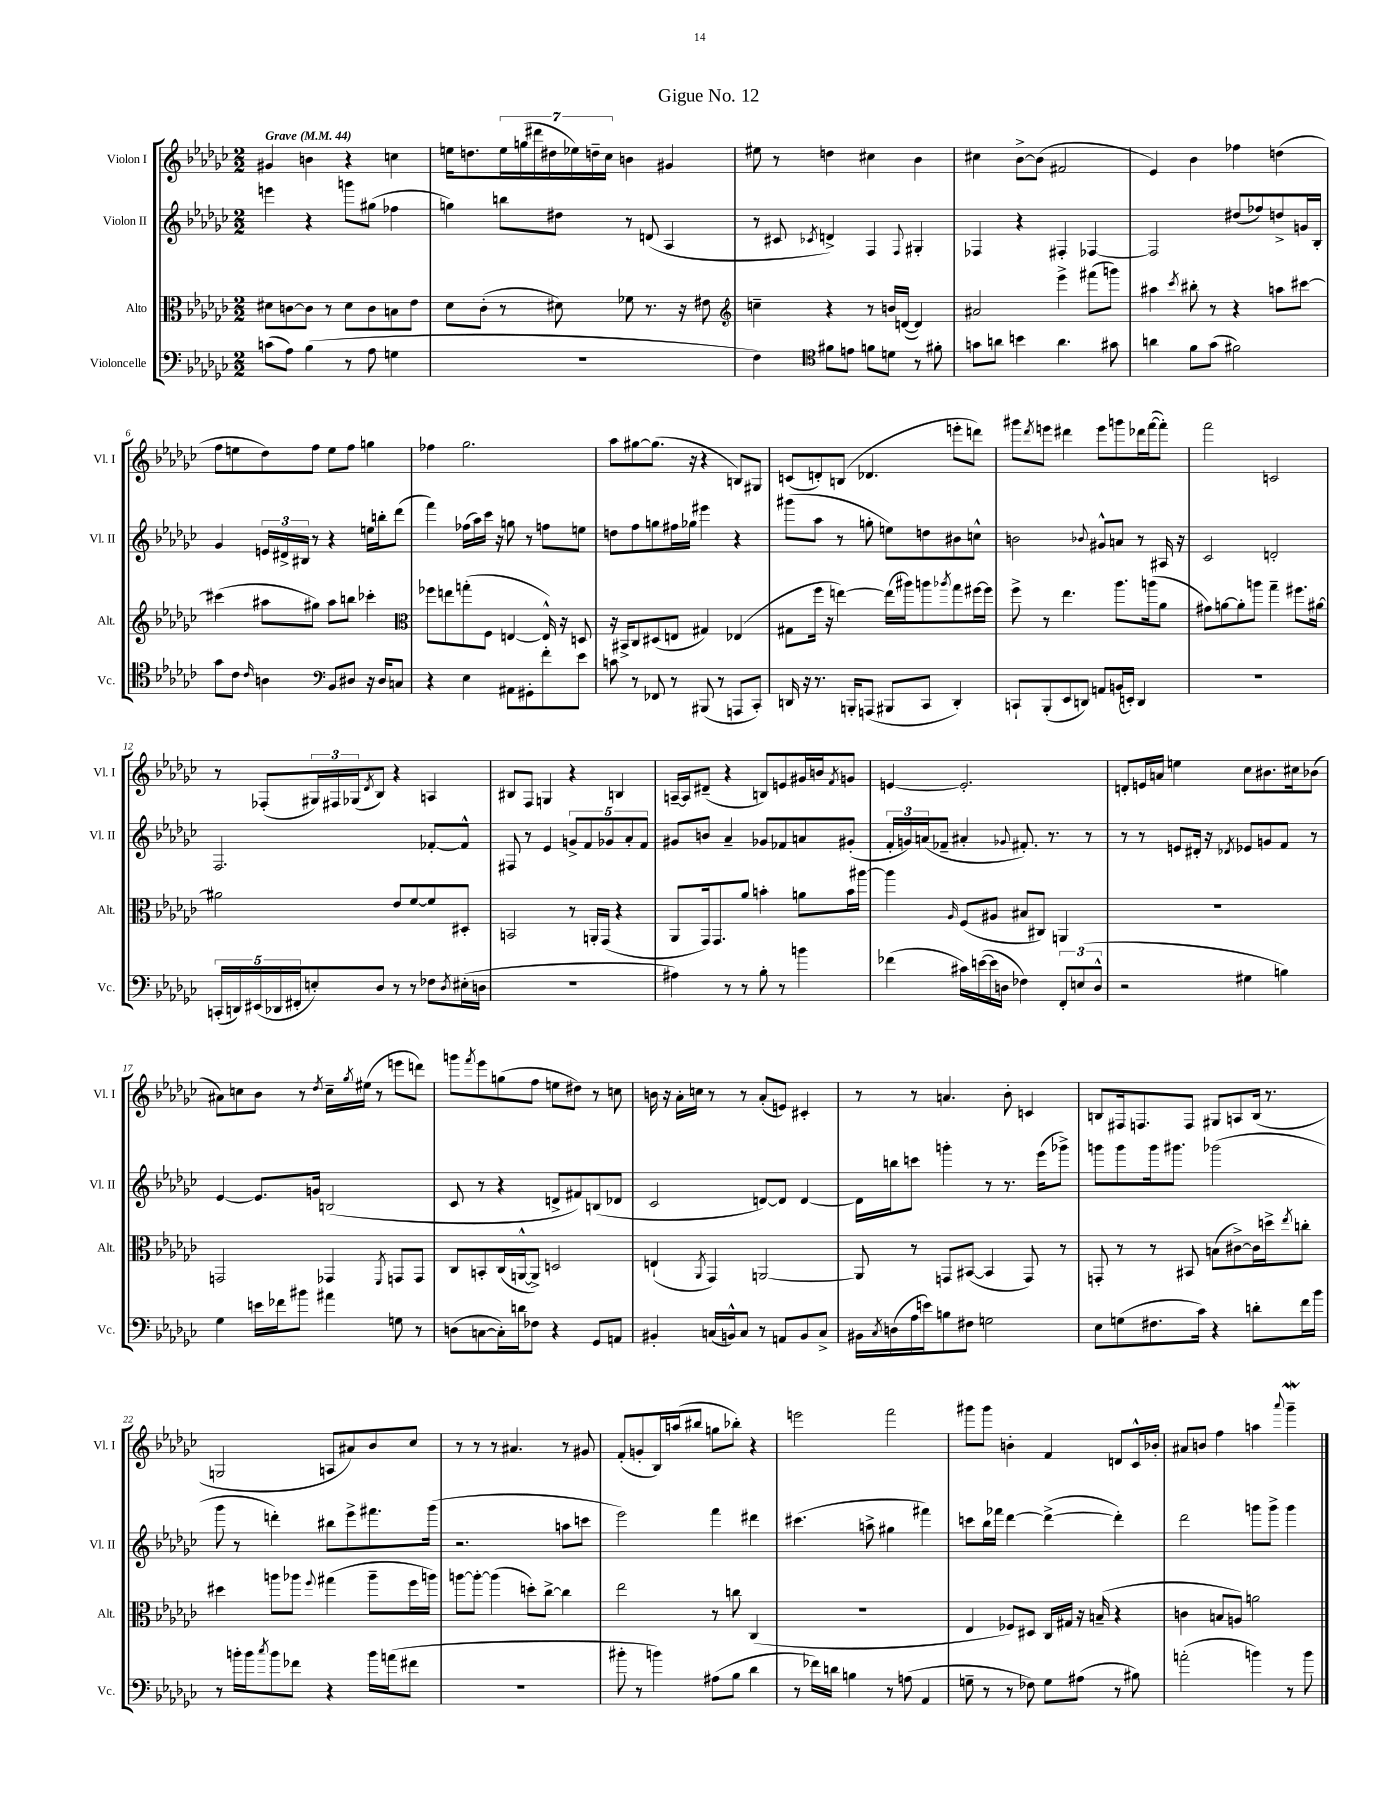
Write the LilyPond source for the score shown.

\header { title = "Gigue No. 12" }
<<
\new StaffGroup <<
\new Staff = "s0" \with { instrumentName = "Violon I" shortInstrumentName = "Vl. I" } {
    \clef treble \key ges \major \numericTimeSignature \time 2/2 \tempo "Grave" 4 = 44
    gis'4 b'4 r4 c''4 |
    e''16 d''8. \tuplet 7/4 { e''16 g''16( dis'''16 dis''16 ees''16) d''16-- ces''16 } b'4 gis'4 |
    eis''8 r8 d''4 cis''4 bes'4 |
    cis''4 bes'8~-> bes'8( fis'2 |
    ees'4) bes'4 fes''4 d''4( |
    f''8 e''8 des''8) f''8 e''8 f''8 g''4 |
    fes''4 ges''2. |
    aes''8 gis''8~ gis''8.( r16 r4 b8) gis8 |
    c'8( d'8-.) b8( des'4. e'''8-. d'''8) |
    gis'''8 \acciaccatura { des'''8 } e'''8 dis'''4 e'''8 g'''8 des'''16 f'''16~( f'''8-.) |
    f'''2 c'2 |
    r8 fes8-.( \tuplet 3/2 { gis16) fis16 ges16( } \acciaccatura { des'8 } bes8) r4 a4 |
    bis8 f8 g4 r4 b4 |
    a16~-- a16 dis'8--( r4 b8) e'8 gis'16 b'16 \acciaccatura { f'8 } g'8 |
    e'4~ e'2.-. |
    d'8-. e'16 a'16 e''4 ces''8 bis'8. cis''16 bes'8( |
    ais'8) c''8 bes'8 r8 \acciaccatura { des''8 } c''16-- \acciaccatura { ges''8 } eis''16( r8 e'''8 d'''8) |
    g'''8 \acciaccatura { f'''8 } ees'''8 g''8( f''8 e''8 dis''8) r8 c''8 |
    b'16 r16 aes'16-. c''16 r8 r8 aes'8-.( e'8) cis'4-. |
    r8 r8 a'4. bes'8-. c'4 |
    b8 fis16 f8. f8 gis8 a8 b16( r8. |
    g2 a8 ais'8) bes'8 ces''8 |
    r8 r8 r8 ais'4. r8 gis'8 |
    f'8-.( g'8-. bes16) a''16( bis''8 g''8 bes''8-.) r4 |
    e'''2 f'''2 |
    gis'''8 gis'''8 b'4-. f'4 d'8 ces'16-^ bes'16-. |
    ais'8 b'8 f''4 a''4 \appoggiatura { aes'''8 } ges'''4--\mordent \bar "|." |
}
\new Staff = "s1" \with { instrumentName = "Violon II" shortInstrumentName = "Vl. II" } {
    \clef treble \key ges \major \numericTimeSignature \time 2/2
    e'''4 r4 g'''8 gis''8( fes''4 |
    g''4) b''8 dis''8 r8 d'8( aes4 |
    r8 cis'8 \acciaccatura { ces'8 } d'4->) f4 \appoggiatura { f8 } gis4-. |
    fes4 r4 fis4-. fes4~ |
    fes2 dis''8( fes''8) d''8-> g'16 bes16-. |
    ges'4 \tuplet 3/2 { e'16 dis'16-> bis16 } r8 r4 e''16 b''16-. des'''8( |
    f'''4) fes''16( aes''16) ces'''16 r16 g''8 r8 f''8 e''8 |
    d''8 f''8 g''8 fis''16 ges''16 eis'''4 r4 |
    gis'''8( aes''8 r8 g''8-. e''8) d''8 bis'8 c''8-^ |
    b'2 \appoggiatura { bes'8 } gis'8-^ a'8 r8 ais16 r16 |
    ces'2 d'2-. |
    f2. fes'8~-. fes'8-^ |
    fis8 r8 ees'4 \tuplet 5/4 { g'8-> f'8 ges'8 aes'8-. f'8 } |
    gis'8 b'8 aes'4-- ges'8 fes'8 a'8 gis'8-.( |
    \tuplet 3/2 { f'16-. g'16) a'16( } fes'8-- ais'4-. \appoggiatura { ges'8 } fis'8.-.) r8. r8 |
    r8 r8 e'8 dis'16-. r16 \acciaccatura { des'8 } ees'8 g'8 f'8 r8 |
    ees'4~ ees'8. g'16 b2( |
    ces'8 r8 r4 d'8-> fis'8) b8( des'8 |
    ces'2 d'8~) d'8 d'4~ |
    d'16 b''16 c'''8 g'''4-. r8 r8. ees'''16( ges'''8->) |
    g'''8 g'''8 g'''16 gis'''8. ges'''2( |
    ges'''8 r8 d'''4-.) bis''8 ees'''8-> fis'''8. ges'''16( |
    r2. a''8 c'''8 |
    ees'''2) f'''4 dis'''4 |
    cis'''4.( a''8-> gis''4 fis'''4) |
    c'''8 bes''16 fes'''16 des'''4~ des'''4~->( des'''4-.) |
    des'''2 g'''8 g'''8-> g'''4 \bar "|." |
}
\new Staff = "s2" \with { instrumentName = "Alto" shortInstrumentName = "Alt." } {
    \clef alto \key ges \major \numericTimeSignature \time 2/2
    dis'8 c'8~ c'8 r8 dis'8 c'8 b8 ees'8 |
    des'8 ces'8-.( r8 dis'8) fes'8 r8. r16 eis'8 |
    \clef treble c''4-- r4 r8 b'16 d'16~( d'4) |
    ais'2 ees'''4-> fis'''8( g'''8) |
    ais''4 \acciaccatura { ces'''8 } bis''8-. r8 r4 a''8 cis'''8~ |
    cis'''4( ais''8 gis''8) ais''8 b''8 ces'''4-. |
    \clef alto fes''8 e''8 g''8-.( f8 e4~ e16-^) r16 d8 |
    r16 bis,16-> ces8 dis8( e8 gis4) ees4( |
    gis8 f''16 r16 e''4~) e''16( ais''16) a''8 \acciaccatura { aes''8 } ges''8 fis''16~ fis''16 |
    f''8-> r8 ees''4. aes''8. a''16( aes'8 |
    gis'8) a'8~ a'8-. a''8 ges''4-- fis''8. ais'16~ |
    ais'2 ees'8 f'8~ f'8 dis8-. |
    b,2 r8 a,16-. ges,16( r4 |
    aes,8 ges,16) ges,8. aes'8 b'4-. a'8 b'16 ais''16~ |
    ais''4 \grace { aes16 } f8( ais8 bis8 cis8) a,4 |
    R1 |
    g,2 ges,4 \acciaccatura { f,8 } g,8 g,8 |
    ces8 b,8-. ces16( a,16~-^ a,8->) d2 |
    e4-!( \acciaccatura { aes,8 } ges,4) a,2~ |
    a,8 r8 g,8 bis,8~( bis,4 g,8) r8 |
    g,8-. r8 r8 bis,8 b8( cis'8~->) cis'16 d''16-> \acciaccatura { ees''8 } c''8-. |
    dis''4 a''8 aes''8 \appoggiatura { f''8 } gis''4( aes''8-- f''16 a''16) |
    a''8~ a''8~-. a''4( d''8-.) ces''8~-> ces''4 |
    ees''2 r8 c''8 ces4( |
    R1 |
    ees4 fes8) dis8 ces16 gis16 r16 b16--( r4 |
    c'4 b8 a8) a'2 \bar "|." |
}
\new Staff = "s3" \with { instrumentName = "Violoncelle" shortInstrumentName = "Vc." } {
    \clef bass \key ges \major \numericTimeSignature \time 2/2
    c'8( aes8) bes4( r8 aes8 g4 |
    R1 |
    f4) \clef tenor fis'8 e'8 f'8 d'8 r8 fis'8-. |
    g'8 a'8 b'4 a'4. gis'8 |
    a'4 f'8 ges'8( fis'2) |
    ges'8 ces'8 \grace { ces'16 } a4 \clef bass bes,8 dis8 r16 dis16 c8 |
    r4 ees4 ais,8 gis,8-. f'8-. ees'8 |
    c'8 r8 fes,8 r8 bis,,8( r8 a,,8 ces,8-.) |
    d,16 r16 r8. b,,16-. a,,8( bis,,8 ces,8 d,4-.) |
    c,8-! bes,,8-.( ees,8 d,8) a,8 b,16( e,16-.) d,4 |
    R1 |
    \tuplet 5/4 { c,16-.( d,16) eis,16( des,16 fis,16-. } e8-.) des8 r8 r8 fes8 \acciaccatura { des8 } eis16-.( d16 |
    R1 |
    ais4) r8 r8 bes8-. r8 b'4 |
    fes'4( cis'16) e'16~( e'16 d16 fes4) \tuplet 3/2 { f,8-. e8( d8-^ } |
    r2 gis4 b4) |
    ges4 e'16 fes'16 bis'8 ais'4 g8 r8 |
    d8( c8~ c16-.) d'16 fes8 r4 ges,8 a,8 |
    bis,4-. c16( b,16-^) c8 r8 a,8 b,8 c8-> |
    bis,16 \acciaccatura { ces8 } d16( aes16 e'16) b8 fis8 g2 |
    ees8 g8( fis8. ces'16) r4 d'8-. f'16 bes'16 |
    r8 b'16-. b'16 \acciaccatura { ces''8 } b'8 fes'8 r4 b'16 a'16( fis'8 |
    R1 |
    bis'8-. r8 b'4) ais8( bes8 des'4 |
    r8 fes'16) d'16 b4 r8 a8( aes,4 |
    g8-- r8 r8 fes8) g8 ais8( r8 bis8) |
    a'2-.( b'4) r8 b'8 \bar "|." |
}
>>
>>
